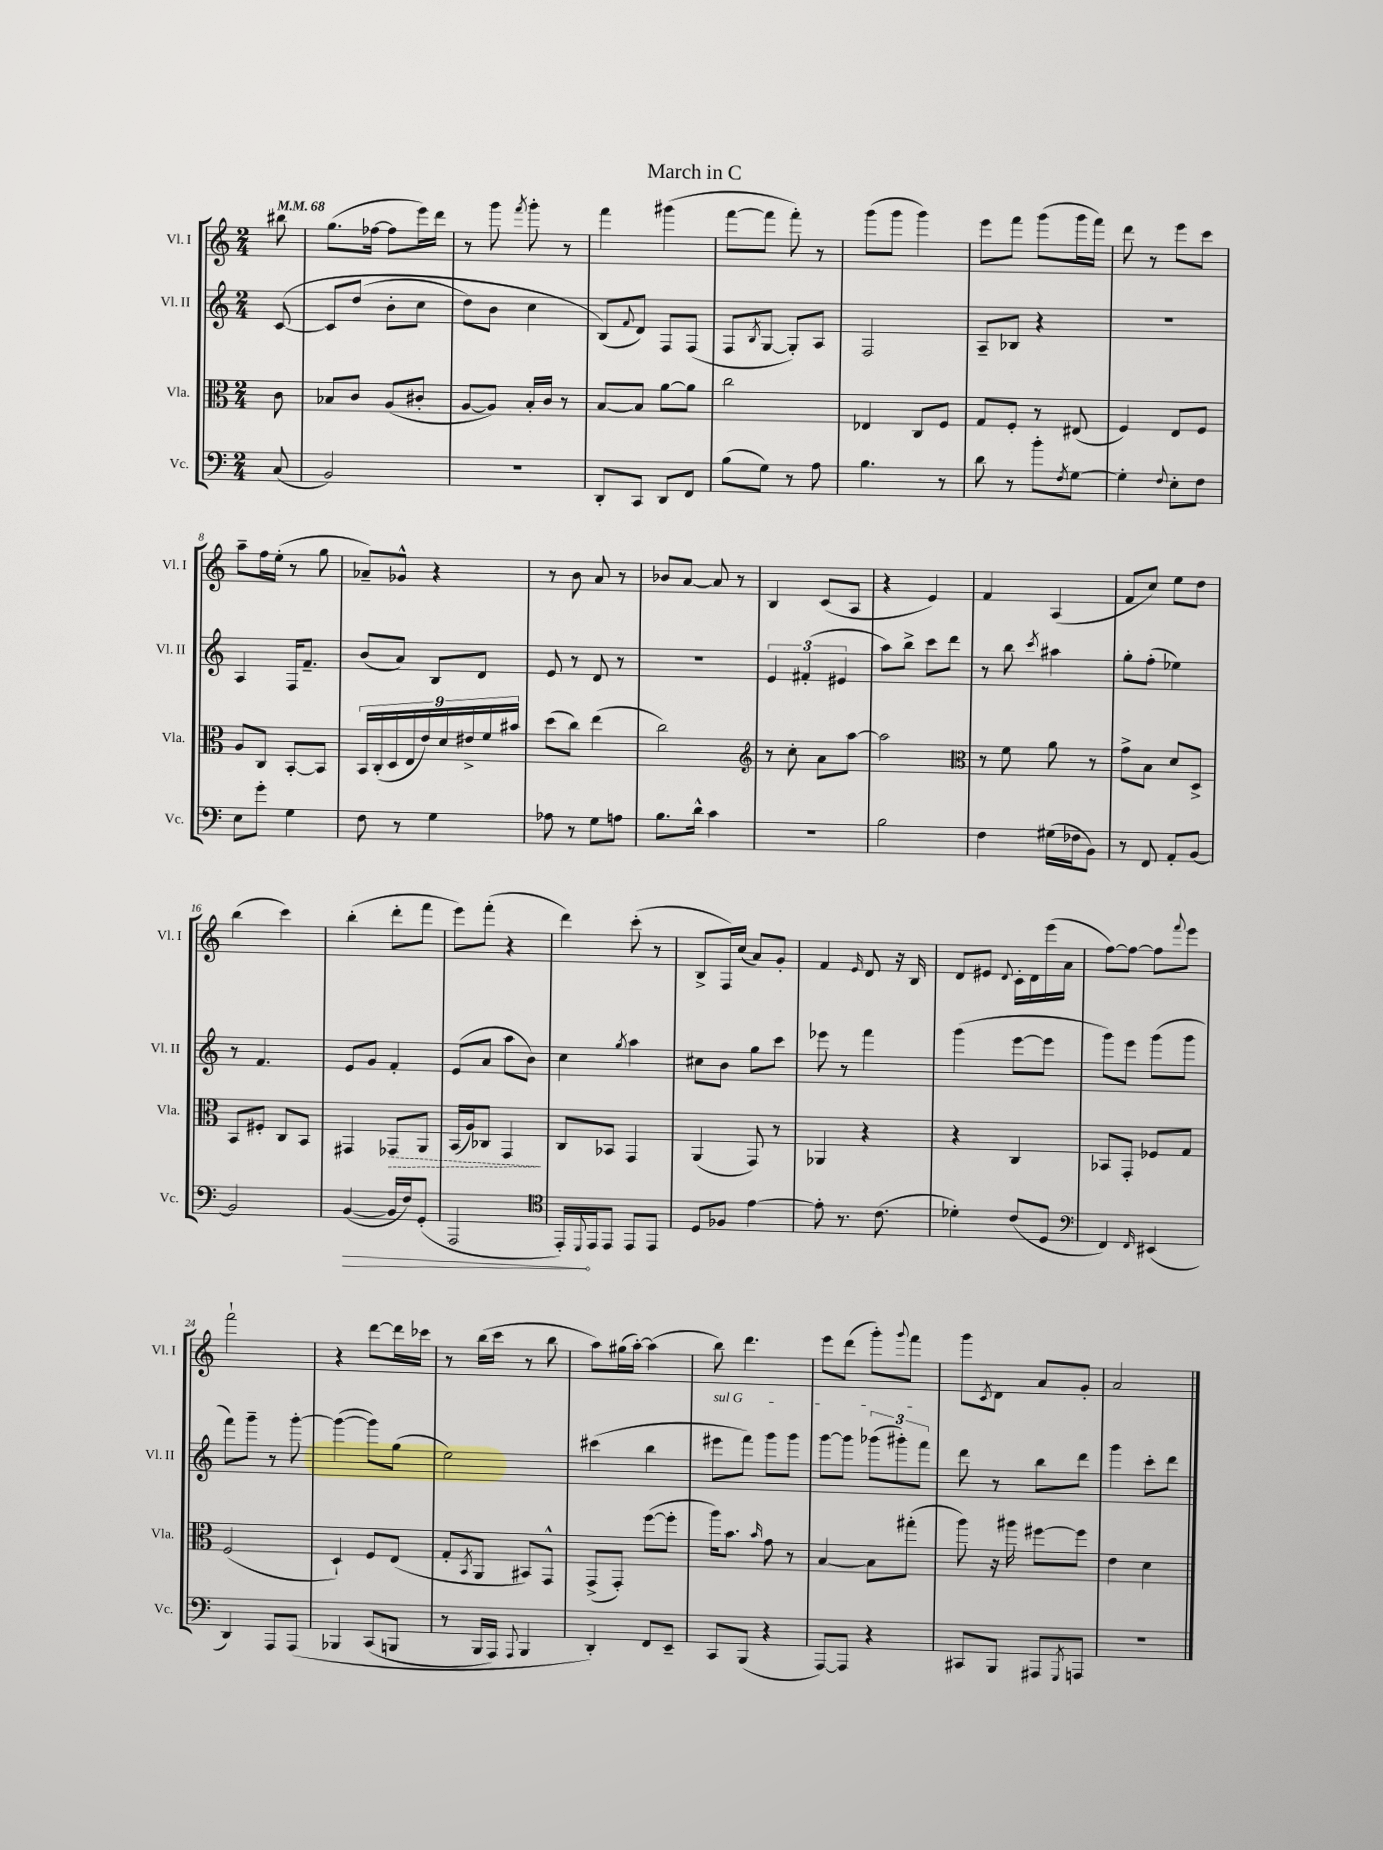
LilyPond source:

\header { title = "March in C" }
<<
\new StaffGroup <<
\new Staff = "s0" \with { instrumentName = "Vl. I" shortInstrumentName = "Vl. I" } {
    \clef treble \key c \major \numericTimeSignature \time 2/4 \partial 8 \tempo 4 = 68
    bis''8 |
    g''8.( fes''16~ fes''8 e'''16) d'''16 |
    r8 g'''8 \acciaccatura { f'''8 } g'''8-. r8 |
    f'''4 gis'''4( |
    f'''8~ f'''8 f'''8-.) r8 |
    g'''8( g'''8 g'''4) |
    e'''8 f'''8 g'''8( g'''16 f'''16) |
    d'''8 r8 e'''8 c'''8 |
    a''8-- f''16 e''16-.( r8 g''8 |
    aes'8--) ges'8-^ r4 |
    r8 b'8 a'8 r8 |
    bes'8 a'8~ a'8 r8 |
    b4 c'8( a8 |
    r4 e'4) |
    f'4 a4( |
    f'8 c''8) e''8 d''8 |
    b''4( c'''4) |
    b''4-.( d'''8-. f'''8 |
    e'''8) f'''8-.( r4 |
    d'''4) c'''8-.( r8 |
    b8-> f16) c''16( a'8) g'8-. |
    f'4 \grace { e'16 } d'8 r16 b16 |
    d'8 eis'8 \appoggiatura { d'8 } c'16-. d'16 e'''16( a'16 |
    f''8~) f''8~ f''8 \appoggiatura { f'''8 } e'''8 |
    f'''2-! |
    r4 d'''8~ d'''16 ces'''16 |
    r8 b''16( c'''16 r8 b''8 |
    a''8) gis''16( a''16~-.) a''4( |
    b''8) d'''4. |
    e'''8 d'''8( g'''8-.) \appoggiatura { g'''8 } f'''8 |
    g'''8 \acciaccatura { c'8 } d'8 a'8 g'8-. |
    a'2 \bar "|." |
}
\new Staff = "s1" \with { instrumentName = "Vl. II" shortInstrumentName = "Vl. II" } {
    \clef treble \key c \major \numericTimeSignature \time 2/4 \partial 8
    c'8~\( |
    c'8 d''8( b'8-. c''8 |
    d''8) b'8 c''4 |
    b8(\) \appoggiatura { f'8 } d'8) f8 f8( |
    f8 \acciaccatura { b8 } g8~ g8-.) a8 |
    f2 |
    a8-- bes8 r4 |
    R2 |
    a4 f16 f'8.-- |
    b'8( a'8) b8 d'8 |
    e'8 r8 d'8 r8 |
    r2 |
    \tuplet 3/2 { e'4 fis'4-.( eis'4 } |
    a''8) b''8-> c'''8 d'''8 |
    r8 b''8 \acciaccatura { c'''8 } ais''4 |
    g''8-. f''8-.( ees''4) |
    r8 f'4. |
    e'8 g'8 f'4-. |
    e'8( a'8 a''8 b'8) |
    c''4 \acciaccatura { g''8 } a''4 |
    cis''8 b'8 g''8 c'''8 |
    ees'''8 r8 f'''4 |
    g'''4( e'''8~ e'''8 |
    g'''8) e'''8 g'''8( g'''8 |
    f'''8) g'''8-- r8 g'''8~-. |
    g'''4~( g'''8) g''8( |
    e''2) |
    cis'''4( b''4 |
    \once \override TextSpanner.bound-details.left.text = \markup { \italic "sul G" } eis'''8\startTextSpan f'''8) g'''8 g'''8 |
    g'''8~ g'''8 \tuplet 3/2 { ges'''8( gis'''8-.) f'''8\stopTextSpan } |
    d'''8 r8 b''8 d'''8 |
    g'''4 c'''8-. d'''8 \bar "|." |
}
\new Staff = "s2" \with { instrumentName = "Vla." shortInstrumentName = "Vla." } {
    \clef alto \key c \major \numericTimeSignature \time 2/4 \partial 8
    c'8 |
    bes8 c'8 a8( cis'8-. |
    a8~ a8) b16-. c'16 r8 |
    b8~ b8 a'8~ a'8 |
    c''2 |
    ees4 c8 f8 |
    g8 f8-. r8 eis8( |
    f4) e8 f8 |
    a8 c8 b,8~-. b,8 |
    \tuplet 9/8 { b,16 c16-.( d16 e16 e'16) d'16 eis'16-> f'16 bis'16 } |
    d''8( c''8) e''4( |
    c''2) |
    \clef treble r8 c''8-. a'8 a''8~ |
    a''2 |
    \clef alto r8 f'8 a'8 r8 |
    g'8-> b8 d'8 d8-> |
    b,8 fis8-. c8 b,8 |
    gis,4 \once \override Hairpin.style = #'dashed-line ges,8\> a,8 |
    b,16( a16) ces8 g,4\! |
    c8 bes,8 g,4 |
    a,4( g,8) r8 |
    aes,4 r4 |
    r4 c4 |
    bes,8 g,8-. fes8 g8 |
    f2( |
    d4-!) f8 e8( |
    g8-. \acciaccatura { b,8 } a,8 bis,8) g,8-^ |
    g,8->( g,8-.) f''8~( f''8-. |
    a''16) b'8. \grace { b'16 } g'8 r8 |
    b4~ b8 gis''8-.( |
    a''8) r16 ais''16 fis''8~ fis''8 |
    e'4 d'4 \bar "|." |
}
\new Staff = "s3" \with { instrumentName = "Vc." shortInstrumentName = "Vc." } {
    \clef bass \key c \major \numericTimeSignature \time 2/4 \partial 8
    c8( |
    b,2) |
    r2 |
    d,8-. c,8 d,8 f,8 |
    b8( g8) r8 a8 |
    b4. r8 |
    d'8 r8 b'8-. \acciaccatura { f8 } g8~ |
    g4-. \appoggiatura { f8 } e8-. f8 |
    e8 g'8-. g4 |
    f8 r8 g4 |
    aes8 r8 g8 a8 |
    b8. d'16-^ c'4 |
    R2 |
    b2 |
    f4 gis16( fes16 b,8) |
    r8 f,8 a,8-. b,8~ |
    b,2 |
    \once \override Hairpin.circled-tip = ##t b,4~\>( b,16 f16) g,8-.( |
    a,,2 |
    \clef tenor e,16-.\!) \appoggiatura { d,8 } e,16 e,8 e,8 e,8 |
    d8 fes8 e'4~ |
    e'8-. r8. c'8.( |
    des'4-.) c'8( d8 |
    \clef bass f,4) \grace { f,16 } eis,4( |
    d,4) a,,8 a,,8\( |
    bes,,4 c,8( b,,8 |
    r8 b,,16 a,,16) \appoggiatura { a,,8 } b,,4 |
    d,4-.\) f,8 e,8-- |
    c,8 b,,8( r4 |
    a,,8~) a,,8 r4 |
    cis,8 b,,8 ais,,8 \acciaccatura { g,,8 } a,,8 |
    R2 \bar "|." |
}
>>
>>
